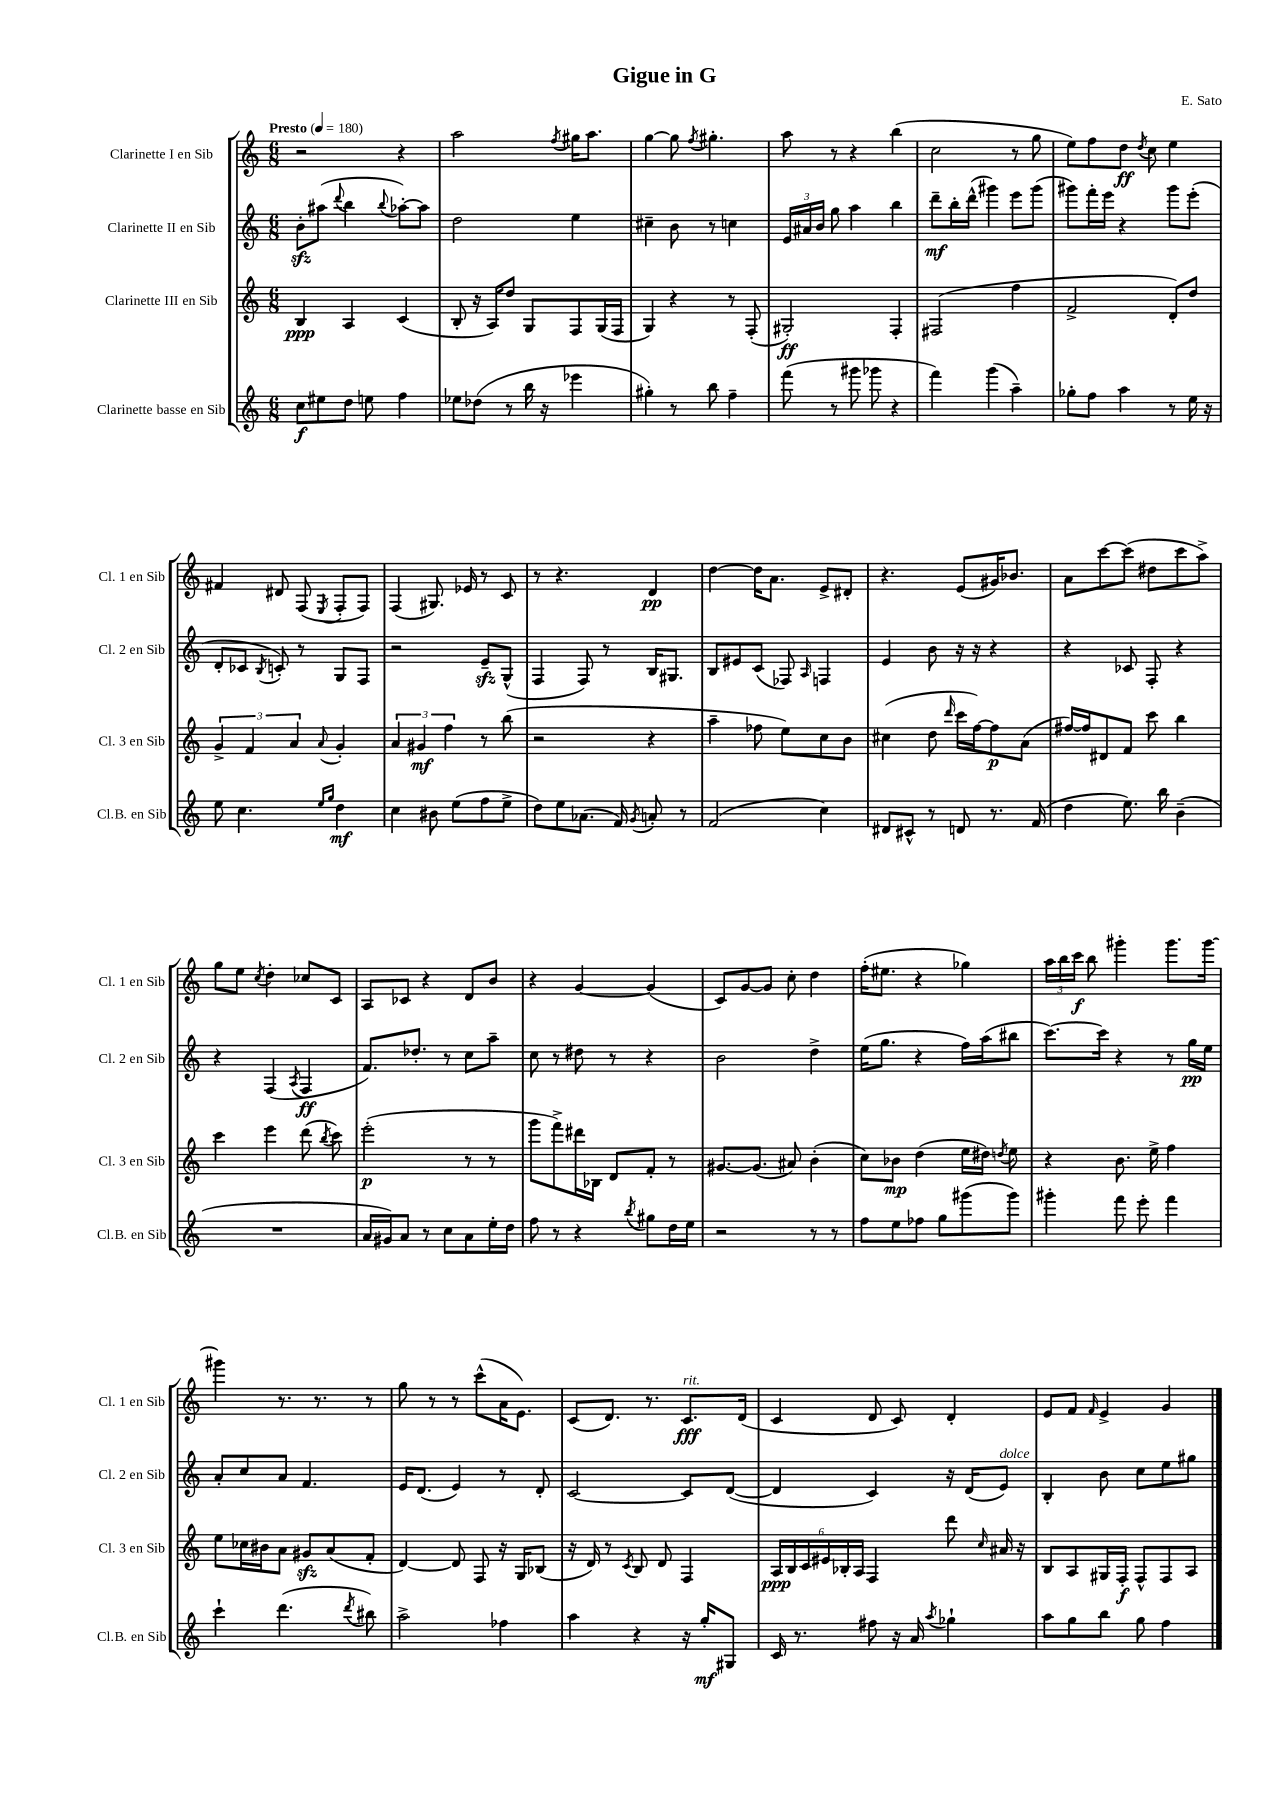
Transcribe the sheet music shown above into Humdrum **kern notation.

**kern	**kern	**kern	**kern
*staff4	*staff3	*staff2	*staff1
*clefG2	*clefG2	*clefG2	*clefG2
*k[]	*k[]	*k[]	*k[]
*M6/8	*M6/8	*M6/8	*M6/8
*MM180	*MM180	*MM180	*MM180
8cc	4B	8b'	2r
8ee#	.	(8aa#	.
.	.	8qqddd	.
8dd	4A	4bb	.
8ee	.	.	.
.	.	8qqbb	.
4ff	(4c	[8aa-')	4r
.	.	8aa-]	.
=	=	=	=
8ee-	8B'	2dd	2aa
(8dd-	16r	.	.
.	16A)	.	.
8r	8dd	.	.
16bb	8G	.	.
16r	.	.	.
.	.	.	8qff
4eee-	8F	4ee	16gg#
.	.	.	8.aa
.	(16G	.	.
.	16F	.	.
=	=	=	=
4gg#')	4G)	4cc#~	[4gg
8r	4r	8b	8gg]
.	.	.	8qff
8bb	.	8r	4.gg#'
4ff~	8r	4cc	.
.	(8F'	.	.
=	=	=	=
(8fff	2G#')	24e	8aa
.	.	24a#	.
.	.	24b	.
8r	.	8gg	8r
8ggg#	.	4aa	4r
8ggg-	.	.	.
4r	4F'	4bb	(4bb
=	=	=	=
4fff)	(2F#	8ddd~	2cc
.	.	16bb'	.
.	.	(16ddd^^	.
(4ggg	.	4ggg#)	.
4aa~)	4ff	8eee	8r
.	.	(8ggg#	8gg
=	=	=	=
8gg-'	2f^	8ggg#)	8ee)
8ff	.	16fff'	8ff
.	.	16eee	.
4aa	.	4r	8dd
.	.	.	8qdd
.	.	.	8cc
8r	8d')	8ggg#	4ee
16ee	8dd	(8eee'	.
16r	.	.	.
=	=	=	=
8ee	6g^	8d'	4f#
4.cc	.	8c-	.
.	6f	.	.
.	.	8qB	.
.	.	8c')	8d#
.	6a	.	.
.	.	8r	(8F
16qqee	.	.	.
16qqgg	8qqa	.	8qE
4dd	4g'	8G	8F'
.	.	8F	8F)
=	=	=	=
4cc	6a	2r	(4F
.	6g#	.	.
8b#	.	.	8.G#)
.	6ff	.	.
(8ee	.	.	.
.	.	.	16e-
8ff	8r	8e~	8r
8ee^	(8bb	(8G^^	8c
=	=	=	=
8dd)	2r	4F	8r
8ee	.	.	4.r
(8.a-	.	8F)	.
.	.	8r	.
16f)	.	.	.
8qg	.	.	.
8a'	4r	16B	4d
.	.	8.G#	.
8r	.	.	.
=	=	=	=
(2f	4aa~	8B	[4dd
.	.	8e#	.
.	8ff-	(8c	16dd]
.	.	.	8.a
.	8ee)	8F-)	.
.	.	16qqA	.
4cc)	8cc	4F	8e^
.	8b	.	8d#'
=	=	=	=
8d#	(4cc#	4e	4.r
8c#^^	.	.	.
8r	8dd	8b	.
.	16qqddd	.	.
8d	16ccc	16r	(8e
.	[16ff)	16r	.
8.r	8ff]	4r	16g#)
.	.	.	8.b-
.	(8a	.	.
(16f	.	.	.
=	=	=	=
4dd	[16ff#)	4r	8a
.	16ff#]	.	.
.	8d#	.	[8ccc
8.ee)	8f	8c-	(8ccc]
.	8ccc	8F'	8dd#
16bb	.	.	.
(4b~	4bb	4r	8ccc
.	.	.	8aa^)
=	=	=	=
2.r	4ccc	4r	8gg
.	.	.	8ee
.	.	.	8qcc
.	4eee	(4F	4dd'
.	.	8qA	.
.	(8ddd	4F	8cc-
.	8qbb	.	.
.	8ccc)	.	8c
=	=	=	=
16a	(2eee'	8.f)	8A
16g#)	.	.	.
8a	.	.	8c-
.	.	8.dd-'	.
8r	.	.	4r
8cc	.	8r	.
8a	8r	8cc	8d
16ee'	8r	8aa~	8b
16dd	.	.	.
=	=	=	=
8ff	8ggg	8cc	4r
8r	8fff^)	8r	.
4r	16ddd#	8dd#	[4g
.	16B-	.	.
.	8d	8r	.
8qbb	.	.	.
8gg#	8f'	4r	(4g]
16dd	8r	.	.
16ee	.	.	.
=	=	=	=
2r	[8.g#	2b	8c)
.	.	.	[8g
.	(8.g#]	.	.
.	.	.	8g]
.	8a#)	.	8cc'
8r	(4b'	4dd^	4dd
8r	.	.	.
=	=	=	=
8ff	8cc)	(16ee	(16ff'
.	.	8.gg	8.ee#
8ee	8b-	.	.
8ff-	(4dd	4r	4r
8gg	.	.	.
(8ggg#	16ee	16ff)	4gg-)
.	16dd#)	(16aa	.
.	8qdd	.	.
8ggg#)	8ee	8bb#	.
=	=	=	=
4ggg#'	4r	[8.ccc)	24aa
.	.	.	24bb
.	.	.	24ccc
.	.	.	8bb
.	.	16ccc]	.
8fff	8.b	4r	4ggg#'
8eee'	.	.	.
.	16ee^	.	.
4fff	4ff	8r	8.ggg#
.	.	16gg	.
.	.	16ee	[16ggg#
=	=	=	=
4ccc`	8ee	8a'	4ggg#]
.	16cc-	8cc	.
.	16b#	.	.
(4.ddd	8a	8a	8.r
.	8g#	4.f	.
.	.	.	8.r
.	(8a	.	.
8qddd	.	.	.
8bb#)	8f'	.	8r
=	=	=	=
2aa^	[4d)	16e	8gg
.	.	(8.d	.
.	.	.	8r
.	8d]	4e)	8r
.	8F	.	(8ccc^^
4ff-	16r	8r	16a
.	16G	.	8.e)
.	(8B-	8d'	.
=	=	=	=
4aa	16r	[2c	(8c
.	16d)	.	.
.	8r	.	8.d)
.	8qc	.	.
4r	8B	.	.
.	.	.	8.r
.	8d	.	.
16r	4F	8c]	8.c
16gg'	.	.	.
8G#	.	([8d	.
.	.	.	(16d
=	=	=	=
16c	24A	4d]	4c
.	24B	.	.
8.r	.	.	.
.	24c	.	.
.	24e#	.	.
.	24B-'	.	.
.	24A	.	.
8ff#	4F	4c)	8d
16r	.	.	8c)
16a	.	.	.
8qaa	.	.	.
4gg-`	8ddd	16r	4d'
.	.	(16d	.
.	16qqcc	.	.
.	16a#	8e)	.
.	16r	.	.
=	=	=	=
8aa	8B	4B'	8e
8gg	8A	.	8f
.	.	.	16qqf
8bb	16G#	8b	4e^
.	16F'	.	.
8gg	8F^^	8cc	.
4ff	8F	8ee	4g
.	8A	8gg#	.
==	==	==	==
*-	*-	*-	*-
